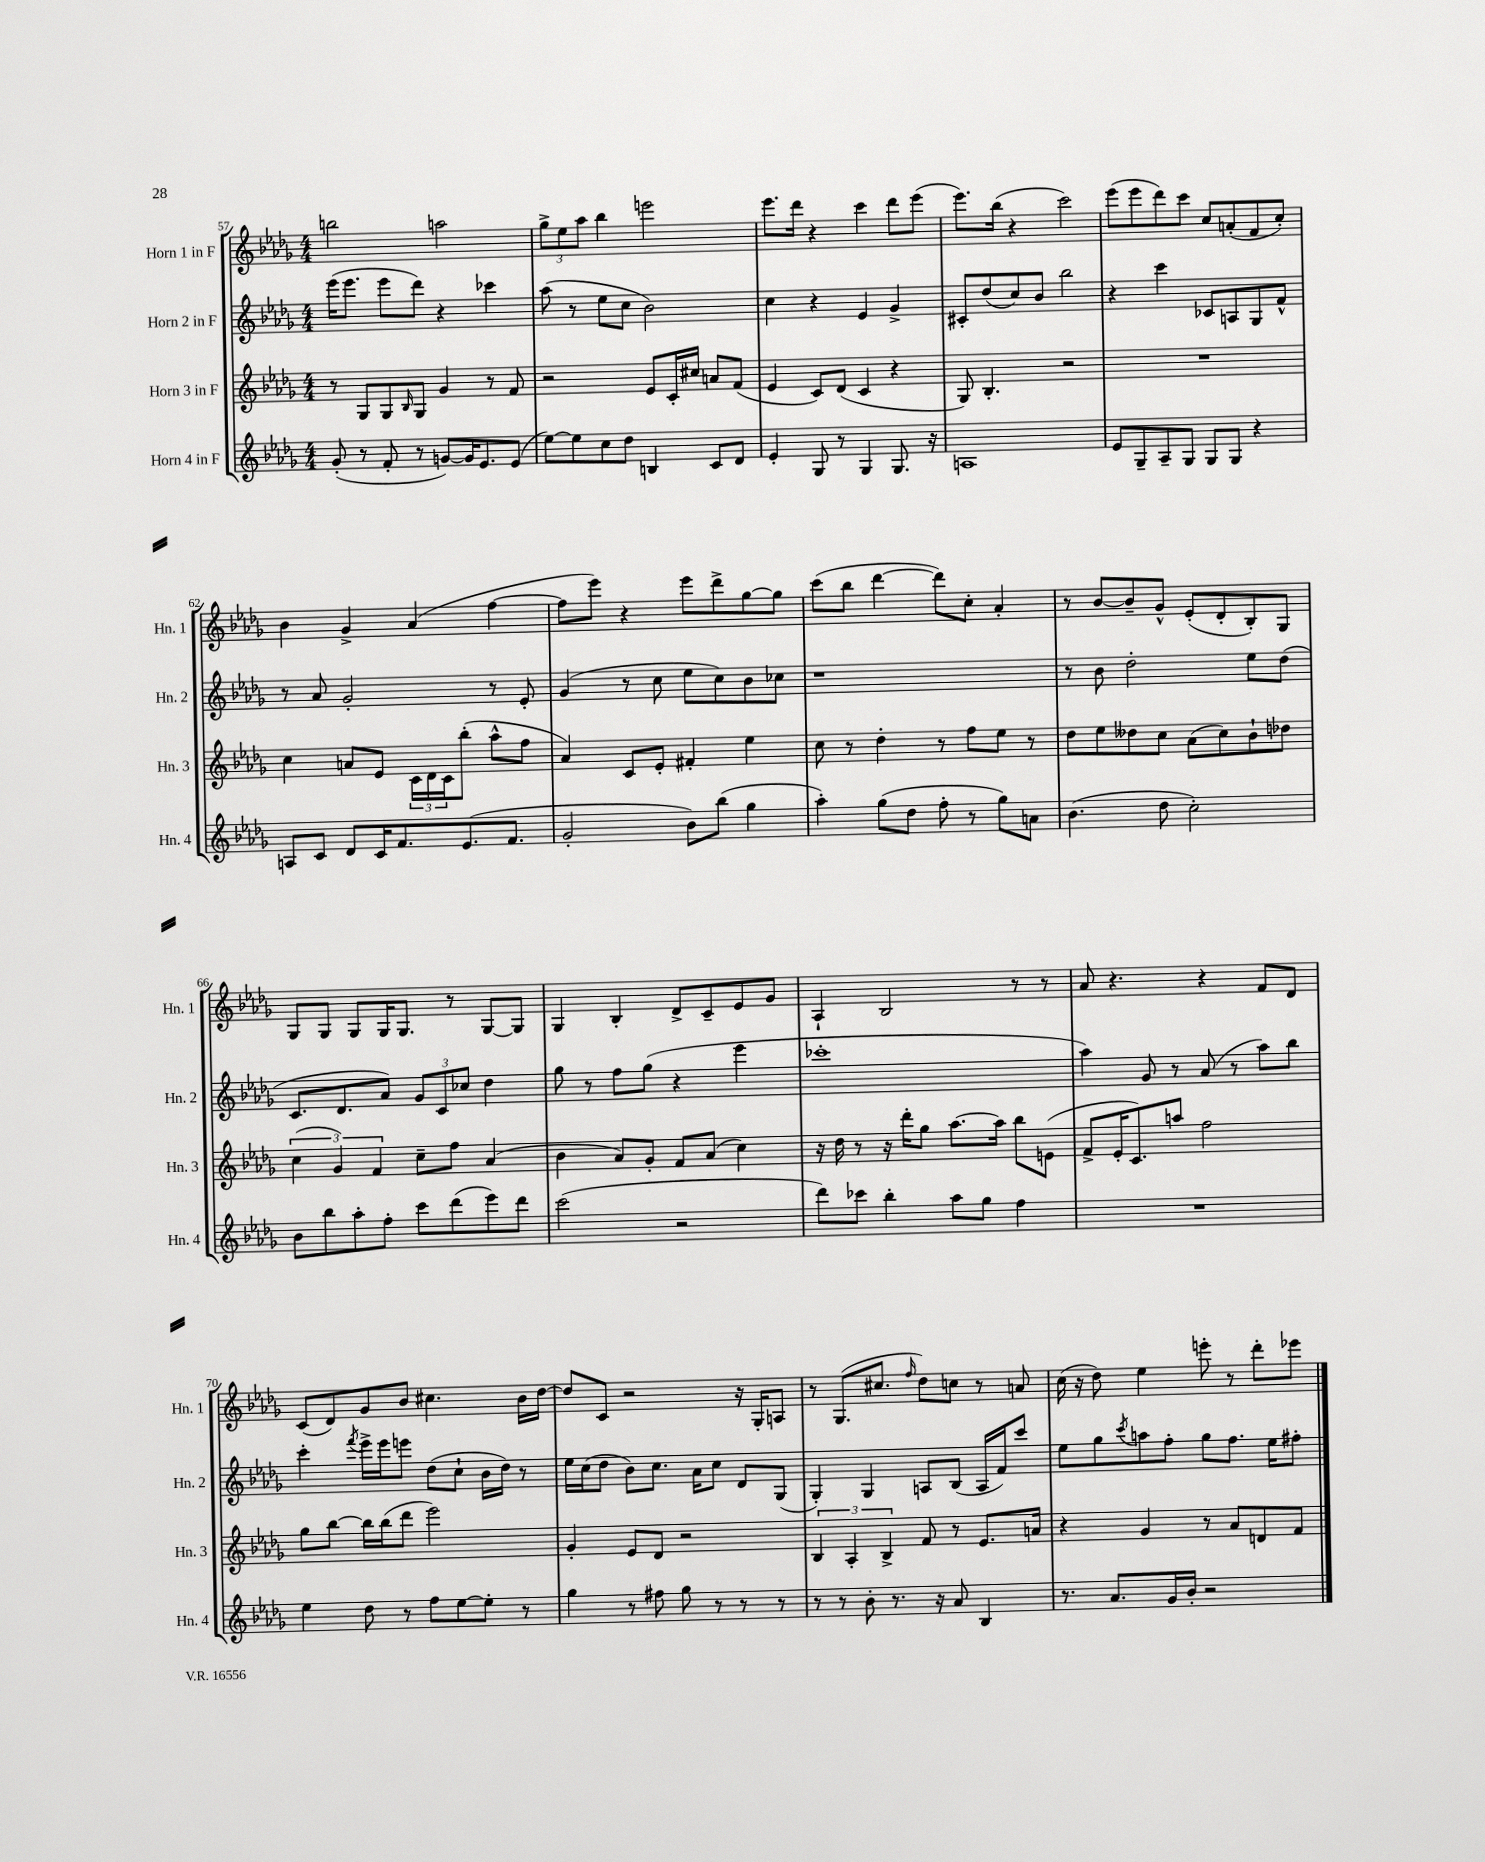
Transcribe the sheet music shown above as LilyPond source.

<<
\new StaffGroup <<
\new Staff = "s0" \with { instrumentName = "Horn 1 in F" shortInstrumentName = "Hn. 1" } {
    \clef treble \key des \major \numericTimeSignature \time 4/4
    b''2 a''2 |
    \tuplet 3/2 { ges''8-> ees''8 aes''8 } bes''4 e'''2 |
    ees'''8. des'''16 r4 c'''4 des'''8 ees'''8( |
    ees'''8.) bes''16( r4 c'''2) |
    ees'''8( ees'''8 des'''8) c'''8 c''8 a'8-.( f'8 c''8-.) |
    bes'4 ges'4-> aes'4( f''4~ |
    f''8 ees'''8) r4 ees'''8 des'''8-> ges''8~ ges''8 |
    c'''8( bes''8 des'''4~ des'''8) c''8-. aes'4-. |
    r8 bes'8~ bes'8-- ges'8-^ ees'8-.( des'8-. bes8-.) ges8 |
    ges8 ges8 ges8 ges16 ges8. r8 ges8~ ges8 |
    ges4 bes4-. des'8-> c'8-- ees'8 ges'8 |
    aes4-! bes2 r8 r8 |
    aes'8 r4. r4 f'8 des'8 |
    c'8( des'8) ges'8 bes'8 cis''4. bes'16 des''16~ |
    des''8 c'8 r2 r16 ges16-. a8 |
    r8 ges8.( cis''8. \grace { f''16 } des''8) c''8 r8 a'8 |
    c''16( r16 des''8) ees''4 e'''8-. r8 des'''8-. ees'''8 \bar "|." |
}
\new Staff = "s1" \with { instrumentName = "Horn 2 in F" shortInstrumentName = "Hn. 2" } {
    \clef treble \key des \major \numericTimeSignature \time 4/4
    ees'''16( ees'''8. ees'''8 des'''8) r4 ces'''4 |
    aes''8( r8 ees''8 c''8 bes'2) |
    c''4 r4 ees'4 ges'4-> |
    cis'8-. des''8( c''8) bes'8 bes''2 |
    r4 c'''4 ces'8 a8 ges8 f'8-^ |
    r8 aes'8 ges'2-. r8 ees'8-. |
    ges'4( r8 c''8 ees''8 c''8) bes'8 ces''8 |
    r1 |
    r8 bes'8 des''2-. ees''8 des''8( |
    c'8. des'8. aes'8) \tuplet 3/2 { ges'8 c'8 ces''8 } des''4 |
    ges''8 r8 f''8 ges''8( r4 ees'''4 |
    ces'''1-. |
    aes''4) ges'8 r8 aes'8( r8 aes''8) bes''8 |
    c'''4-. \acciaccatura { f'''8 } ees'''16-> ees'''16 e'''8 des''8( c''8-! bes'16 des''16) r8 |
    ees''16 c''16( des''8 bes'8) c''8. aes'16 c''8 des'8 ges8( |
    ges4-.) ges4 a8 bes8( a16 f'16) c'''8 |
    ees''8 ges''8 \acciaccatura { c'''8 } a''8 f''8-. ges''8 f''8. ees''16 fis''8-. \bar "|." |
}
\new Staff = "s2" \with { instrumentName = "Horn 3 in F" shortInstrumentName = "Hn. 3" } {
    \clef treble \key des \major \numericTimeSignature \time 4/4
    r8 ges8 ges8 \grace { bes16 } ges8 ges'4 r8 f'8 |
    r2 ees'8 c'16-. cis''16 a'8 f'8( |
    ees'4 c'8) des'8( c'4 r4 |
    ges8) bes4.-. r2 |
    R1 |
    c''4 a'8 ees'8 \tuplet 3/2 { c'16 des'16 c'16 } bes''8-.( aes''8-^ f''8 |
    aes'4) c'8 ees'8-. fis'4-. ees''4 |
    c''8 r8 des''4-. r8 f''8 ees''8 r8 |
    des''8 ees''8 deses''8 c''8 aes'8( c''8) bes'8-! des''8 |
    \tuplet 3/2 { c''4( ges'4) f'4 } c''8-- f''8 aes'4( |
    bes'4 aes'8) ges'8-. f'8 aes'8( c''4) |
    r16 des''16 r8 r16 des'''16-. ges''8 aes''8.~ aes''16 bes''8 e'8( |
    f'8-> ees'16-. c'8.) a''8 f''2 |
    ges''8 bes''8~ bes''16 bes''16( des'''8 ees'''2) |
    ges'4-. ees'8 des'8 r2 |
    \tuplet 3/2 { bes4 aes4-. bes4-> } f'8 r8 ees'8. a'16 |
    r4 ges'4 r8 aes'8 d'8 f'8 \bar "|." |
}
\new Staff = "s3" \with { instrumentName = "Horn 4 in F" shortInstrumentName = "Hn. 4" } {
    \clef treble \key des \major \numericTimeSignature \time 4/4
    ges'8-.( r8 f'8-. r8 g'8~) g'16 ees'8. ees'8( |
    ees''8~) ees''8 c''8 des''8 b4 c'8 des'8 |
    ees'4-. ges8 r8 ges4 ges8. r16 |
    a1 |
    ees'8 ges8-- aes8-- ges8 ges8 ges8 r4 |
    a8 c'8 des'8 c'16 f'8. ees'8.( f'8. |
    ges'2-. bes'8) bes''8( ges''4 |
    aes''4-.) ges''8( des''8 f''8-. r8 ges''8) a'8 |
    bes'4.( des''8 c''2-.) |
    bes'8 bes''8 aes''8-. f''8-. c'''8 des'''8( ees'''8) des'''8 |
    c'''2( r2 |
    des'''8) ces'''8 bes''4-. aes''8 ges''8 f''4 |
    R1 |
    ees''4 des''8 r8 f''8 ees''8~ ees''8-. r8 |
    ges''4 r8 fis''8 ges''8 r8 r8 r8 |
    r8 r8 bes'8-. r8. r16 aes'8 bes4 |
    r8. aes'8. ges'16 bes'16-. r2 \bar "|." |
}
>>
>>
\layout { \context { \Score currentBarNumber = #57 } }
